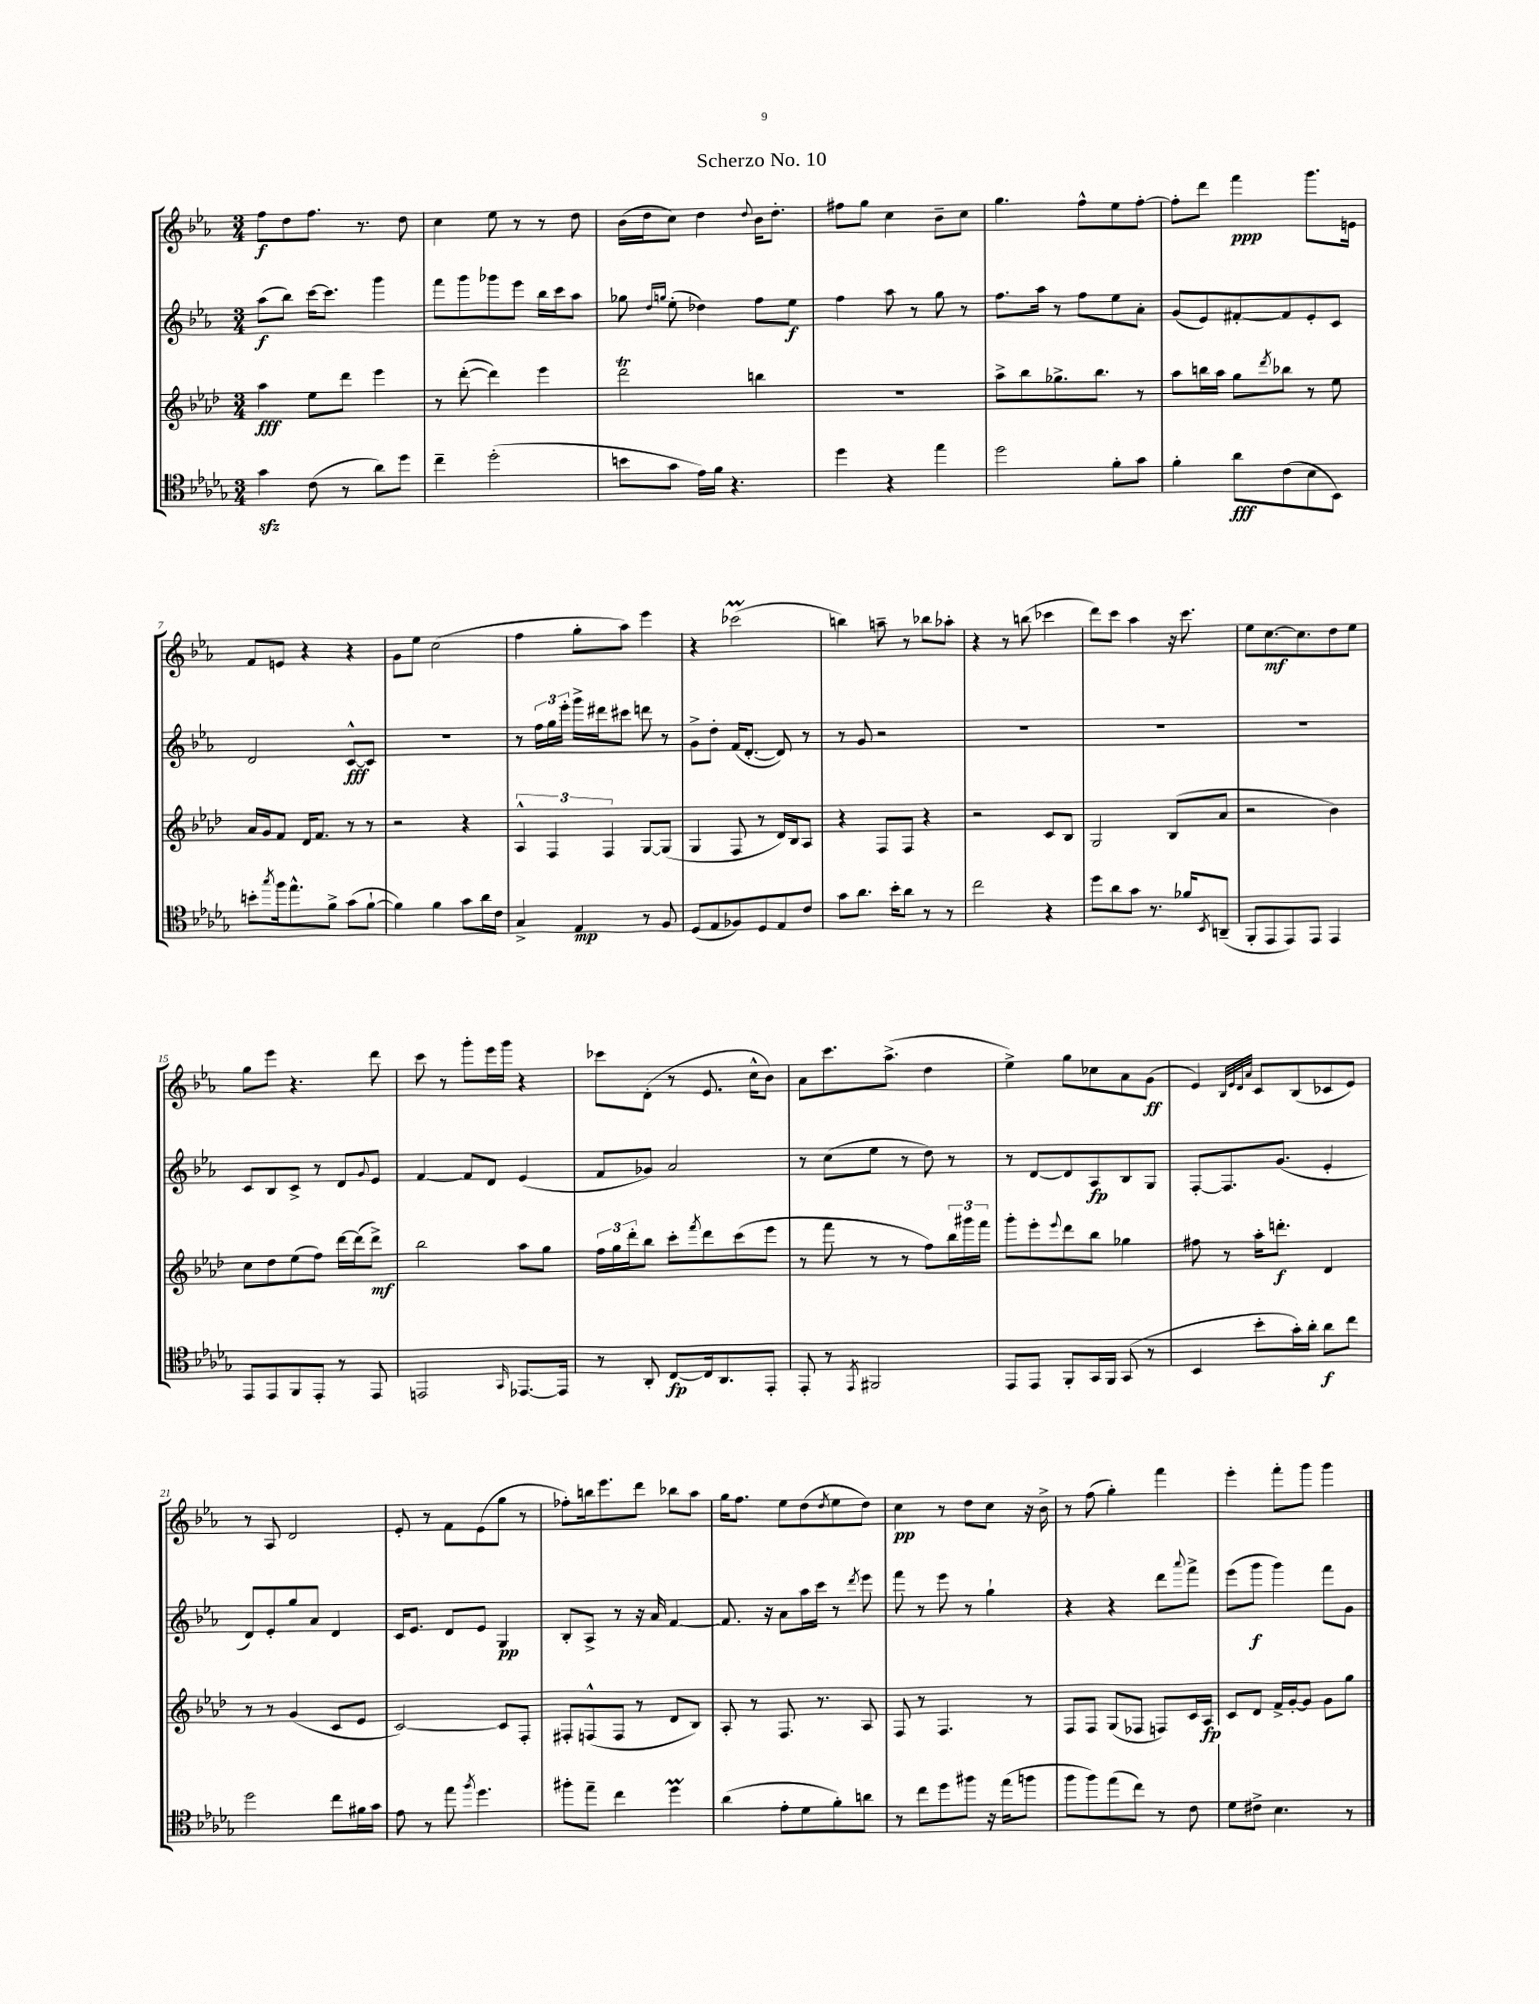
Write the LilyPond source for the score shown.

\header { title = "Scherzo No. 10" }
<<
\new StaffGroup <<
\new Staff = "s0" {
    \clef treble \key ees \major \numericTimeSignature \time 3/4
    f''8\f d''8 f''8. r8. d''8 |
    c''4 ees''8 r8 r8 d''8 |
    bes'16( d''16 c''8) d''4 \appoggiatura { d''8 } bes'16 d''8.-. |
    fis''8 g''8 c''4 bes'8-- c''8 |
    g''4. f''8-^ ees''8 f''8~-. |
    f''8-. d'''8 f'''4\ppp g'''8. e'16 |
    f'8 e'8 r4 r4 |
    g'8 ees''8 c''2( |
    f''4 g''8-. aes''8) ees'''4 |
    r4 ces'''2\prall( |
    b''4) a''8-- r8 bes''8 aes''8-. |
    r4 r8 b''8( ces'''4 |
    d'''8) c'''8 aes''4 r16 c'''8. |
    ees''8 c''8.~\mf c''8. d''8 ees''8 |
    g''8 ees'''8 r4. d'''8 |
    c'''8 r8 g'''8-. ees'''16 g'''16 r4 |
    ces'''8 d'8-.( r8 ees'8. c''16-^ bes'8) |
    aes'8 c'''8. aes''8.->( d''4 |
    ees''4->) g''8 ces''8 aes'8 g'8\ff( |
    ees'4) \grace { bes32 ees'32 d'32 aes'32 } c'8 bes8( ces'8 ees'8) |
    r8 aes8 d'2 |
    ees'8-. r8 f'8 ees'8( g''8 r8 |
    fes''8-.) b''16 ees'''8. d'''8 bes''8 aes''8 |
    g''16 f''8. ees''8 d''8( \acciaccatura { d''8 } ees''8 d''8) |
    c''4\pp r8 d''8 c''8 r16 bes'16-> |
    r8 f''8( g''4-.) f'''4 |
    ees'''4-. f'''8-. g'''8 g'''4 \bar "|." |
}
\new Staff = "s1" {
    \clef treble \key ees \major \numericTimeSignature \time 3/4
    aes''8\f( bes''8) c'''16~ c'''8. g'''4 |
    f'''8 g'''8 ges'''8 ees'''8 bes''16 c'''16 aes''8 |
    ges''8 \grace { d''16 g''16 } ees''8-.( des''4) f''8 ees''8\f |
    f''4 aes''8 r8 g''8 r8 |
    f''8. aes''16 r8 f''8 ees''8 aes'8-. |
    g'8( ees'8) fis'8~-. fis'8 ees'8-. c'8 |
    d'2 c'8~-^\fff c'8 |
    R2. |
    r8 \tuplet 3/2 { f''16 g''16 ees'''16-. } g'''16-> dis'''16 cis'''8 d'''8 r8 |
    g'8-> d''8-. f'16( d'8.~-. d'8) r8 |
    r8 g'8 r2 |
    R2. |
    R2. |
    R2. |
    c'8 bes8 c'8-> r8 d'8 \appoggiatura { g'8 } ees'8 |
    f'4~ f'8 d'8 ees'4( |
    f'8 ges'8) aes'2 |
    r8 c''8( ees''8 r8 d''8) r8 |
    r8 d'8~ d'8 aes8\fp bes8 g8 |
    f8~-. f8. g'8.( ees'4-. |
    d'8) ees'8-. g''8 aes'8 d'4 |
    c'16 ees'8. d'8 ees'8 g4\pp |
    bes8-. aes8-> r8 r16 aes'16 f'4~ |
    f'8. r16 aes'8 aes''16 c'''16 r8 \acciaccatura { d'''8 } ees'''8 |
    f'''8 r8 ees'''8 r8 g''4-! |
    r4 r4 d'''8 \appoggiatura { aes'''8 } f'''8-> |
    ees'''8( g'''8\f g'''4) f'''8 g'8 \bar "|." |
}
\new Staff = "s2" {
    \clef treble \key aes \major \numericTimeSignature \time 3/4
    aes''4\fff ees''8 des'''8 ees'''4 |
    r8 des'''8~-.( des'''4) ees'''4 |
    des'''2\trill b''4 |
    R2. |
    aes''8-> bes''8 ges''8.-> bes''8. r8 |
    aes''8 b''16 aes''16 g''8 \acciaccatura { des'''8 } bes''8 r8 ees''8 |
    aes'16 g'16 f'8 des'16 f'8. r8 r8 |
    r2 r4 |
    \tuplet 3/2 { aes4-^ f4 f4 } g8~ g8( |
    g4 f8 r8 des'16) bes16 aes8 |
    r4 f8 f8 r4 |
    r2 c'8 bes8 |
    g2 bes8( aes'8 |
    r2 bes'4) |
    c''8 des''8 ees''8( f''8) des'''16~ des'''16( des'''8->\mf) |
    bes''2 aes''8 g''8 |
    \tuplet 3/2 { f''16 g''16 des'''16-. } bes''8 c'''8-. \acciaccatura { f'''8 } des'''8 c'''8( ees'''8 |
    r8 f'''8 r8 r8 f''8) \tuplet 3/2 { bes''16 gis'''16 f'''16 } |
    g'''8-. ees'''8-. \appoggiatura { ees'''8 } des'''8 bes''8 ges''4 |
    fis''8 r8 aes''16-. d'''8.-.\f des'4 |
    r8 r8 g'4( c'8 ees'8 |
    c'2~) c'8 f8-. |
    fis8-. f8-^( f8 r8 des'8 bes8) |
    aes8-. r8 f8. r8. aes8 |
    f8 r8 f4. r8 |
    f8 f8 g8( fes8 f8) c'16 aes16\fp |
    c'8 des'8 f'16-> g'16~-. g'8 g'8 g''8 \bar "|." |
}
\new Staff = "s3" {
    \clef tenor \key des \major \numericTimeSignature \time 3/4
    ges'4\sfz c'8( r8 aes'8) des''8 |
    c''4-- des''2-.( |
    b'8 ges'8 ees'16) f'16 r4. |
    des''4 r4 ees''4 |
    des''2 f'8-. ges'8 |
    f'4-. aes'8\fff c'8( bes8 bes,8) |
    b'8-. \acciaccatura { ges''8 } f''16 ees''8.-^ f'8-> ges'8( f'8~-! |
    f'4) f'4 ges'8 aes'16 c'16 |
    ges4-> ees4\mp r8 f8 |
    des8( ees8 fes8) des8 ees8 c'8 |
    ges'8 aes'8. bes'16-. aes'8 r8 r8 |
    c''2 r4 |
    des''8 aes'8 ges'8 r8. fes'16 \acciaccatura { bes,8 } a,8--( |
    f,8-. ees,8 ees,8) ees,8 ees,4 |
    ees,8 ees,8 f,8 ees,8-. r8 ees,8 |
    e,2 \grace { ges,16 } ees,8.~ ees,16 |
    r8 aes,8-. c8~\fp c16 aes,8. ees,8-. |
    ees,8-. r8 \acciaccatura { ees,8 } fis,2 |
    ees,8 ees,8 f,8-. ges,16 f,16 ges,8( r8 |
    bes,4 bes'8-. ges'16-.) aes'16-. aes'8\f c''8 |
    des''2 c''8 fis'16 ges'16 |
    ees'8 r8 ees''8 \acciaccatura { f''8 } des''4. |
    fis''8-. ees''8-- c''4 des''4\prall |
    aes'4( ees'8-. des'8 f'8-.) a'8 |
    r8 c''8 des''8 fis''8 r16 ees''16( f''8 |
    f''8 f''8) ees''8( c''8) r8 c'8 |
    des'8 cis'8-> bes4. r8 \bar "|." |
}
>>
>>
